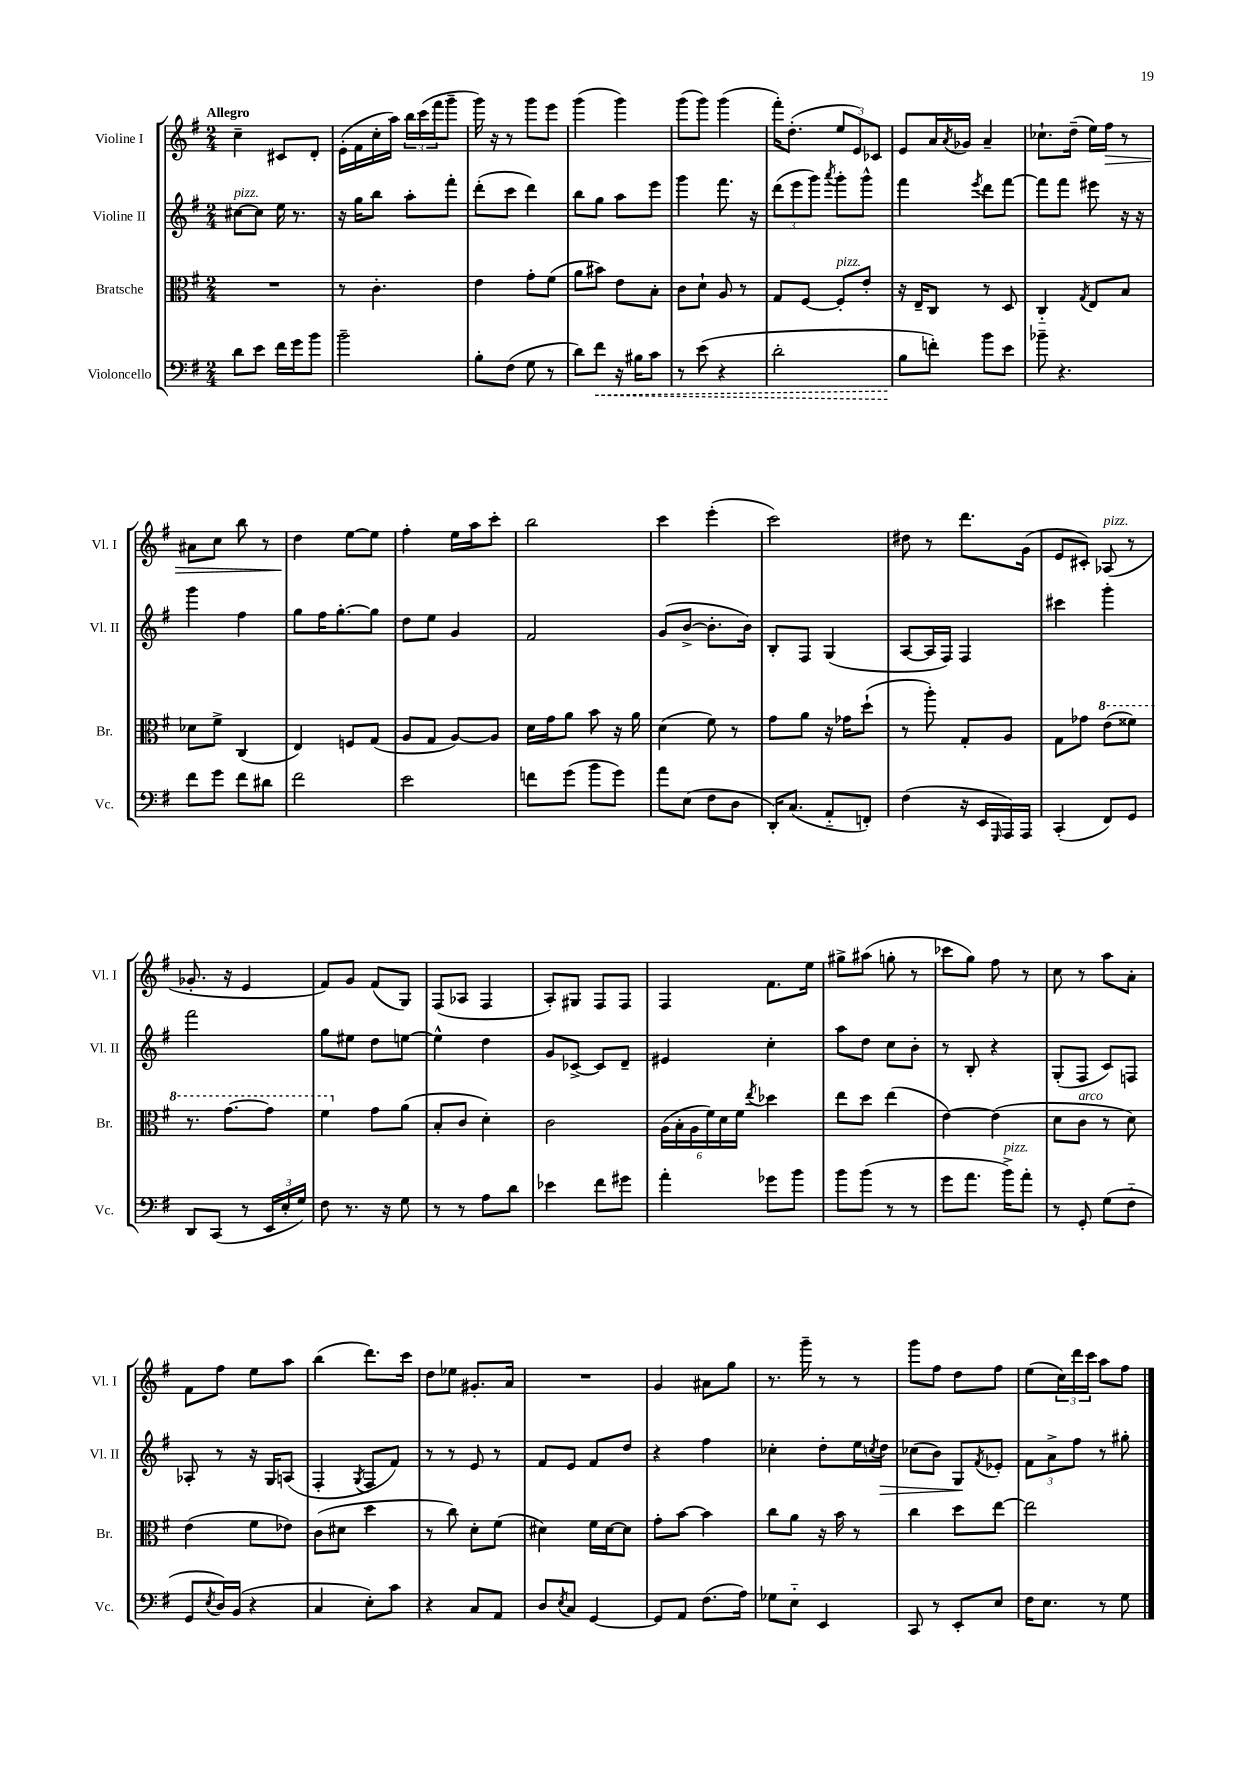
<<
\new StaffGroup <<
\new Staff = "s0" \with { instrumentName = "Violine I" shortInstrumentName = "Vl. I" } {
    \clef treble \key g \major \numericTimeSignature \time 2/4 \tempo "Allegro"
    c''4-- cis'8 d'8-. |
    e'16-.( fis'16 c''16-. a''16) \tuplet 3/2 { b''16 c'''16( fis'''16 } g'''8-- |
    g'''16) r16 r8 g'''8 e'''8 |
    g'''4( g'''4) |
    g'''8( g'''8) g'''4( |
    fis'''16-.) d''8.-.( \tuplet 3/2 { e''8 e'8) ces'8 } |
    e'8 a'16 \acciaccatura { a'8 } ges'16 a'4-- |
    ces''8.-! d''16--( e''16) fis''16\> r8 |
    ais'8 c''8 b''8 r8 |
    d''4\! e''8~ e''8 |
    fis''4-. e''16 a''16 c'''8-. |
    b''2 |
    c'''4 e'''4-.( |
    c'''2) |
    dis''8 r8 d'''8. g'16( |
    e'8 cis'8-.) aes8^\markup { \italic "pizz." }( r8 |
    ges'8.-. r16 e'4 |
    fis'8) g'8 fis'8( g8) |
    fis8( aes8 fis4 |
    a8-.) gis8 fis8 fis8 |
    fis4 fis'8. e''16 |
    gis''8-> ais''8( g''8-. r8 |
    ces'''8 g''8) fis''8 r8 |
    c''8 r8 a''8 a'8-. |
    fis'8 fis''8 e''8 a''8 |
    b''4( d'''8.) c'''16 |
    d''8 ees''8 gis'8.-. a'16 |
    R2 |
    g'4 ais'8 g''8 |
    r8. g'''16-- r8 r8 |
    g'''8 fis''8 d''8 fis''8 |
    e''8( \tuplet 3/2 { c''16) d'''16 c'''16 } a''8 fis''8 \bar "|." |
}
\new Staff = "s1" \with { instrumentName = "Violine II" shortInstrumentName = "Vl. II" } {
    \clef treble \key g \major \numericTimeSignature \time 2/4
    cis''8~^\markup { \italic "pizz." } cis''8 e''16 r8. |
    r16 g''16 b''8 a''8-. fis'''8-. |
    d'''8-.( c'''8 d'''4) |
    b''8 g''8 a''8 e'''8 |
    g'''4 fis'''8. r16 |
    \tuplet 3/2 { d'''8( e'''8 g'''8) } \acciaccatura { a'''8 } g'''8-. g'''8-^ |
    fis'''4 \acciaccatura { e'''8 } d'''8 fis'''8~ |
    fis'''8 fis'''8 eis'''8 r16 r16 |
    g'''4 fis''4 |
    g''8 fis''16 g''8.~-. g''8 |
    d''8 e''8 g'4 |
    fis'2 |
    g'8( b'8~-> b'8.-. b'16) |
    b8-. fis8 g4( |
    a8~ a16 fis16) fis4 |
    cis'''4 g'''4-. |
    fis'''2 |
    g''8 eis''8 d''8 e''8~ |
    e''4-^ d''4 |
    g'8 ces'8~-> ces'8 d'8-- |
    eis'4 c''4-. |
    a''8 d''8 c''8 b'8-. |
    r8 b8-. r4 |
    g8-.( fis8 c'8) f8 |
    aes8-. r8 r16 g16 a8( |
    fis4-. \acciaccatura { g8 } fis8 fis'8) |
    r8 r8 e'8 r8 |
    fis'8 e'8 fis'8 d''8 |
    r4 fis''4 |
    ces''4-. d''8-. e''16 \acciaccatura { c''8 } d''16\> |
    ces''8( b'8) g8\! \acciaccatura { fis'8 } ees'8-. |
    \tuplet 3/2 { fis'8 a'8-> fis''8 } r8 gis''8-. \bar "|." |
}
\new Staff = "s2" \with { instrumentName = "Bratsche" shortInstrumentName = "Br." } {
    \clef alto \key g \major \numericTimeSignature \time 2/4
    R2 |
    r8 c'4.-. |
    e'4 g'8-. fis'8( |
    a'8 bis'8) e'8 b8-. |
    c'8 d'8-! a8 r8 |
    g8 fis8~ fis8-.^\markup { \italic "pizz." } e'8-. |
    r16 e16-- c8 r8 d8 |
    c4-_ \acciaccatura { g8 } e8 b8 |
    des'8 fis'8-> c4( |
    e4) f8 g8( |
    a8 g8 a8~) a8 |
    d'16 g'16 a'8 b'8 r16 a'16 |
    d'4( fis'8) r8 |
    g'8 a'8 r16 ges'16 d''8-!( |
    r8 a''8-.) g8-. a8 |
    g8 ges'8 \ottava #1 e''8( fisis''8) |
    r8. g''8.~ g''8 |
    fis''4 \ottava #0 g'8 a'8( |
    b8-. c'8 d'4-.) |
    c'2 |
    \tuplet 6/4 { a16( b16-. a16 fis'16) d'16 fis'16 } \acciaccatura { e''8 } des''4 |
    e''8 d''8 e''4( |
    e'4~) e'4( |
    d'8 c'8^\markup { \italic "arco" } r8 d'8) |
    e'4( fis'8 ees'8) |
    c'8( dis'8 d''4 |
    r8 c''8) d'8-. fis'8( |
    dis'4) fis'16 dis'16~ dis'8 |
    g'8-. b'8~ b'4 |
    c''8 a'8 r16 b'16 r8 |
    c''4 d''8 e''8~ |
    e''2 \bar "|." |
}
\new Staff = "s3" \with { instrumentName = "Violoncello" shortInstrumentName = "Vc." } {
    \clef bass \key g \major \numericTimeSignature \time 2/4
    d'8 e'8 fis'16 g'16 b'8 |
    b'2-- |
    b8-. fis8( g8 r8 |
    d'8) \once \override Hairpin.style = #'dashed-line fis'8\< r16 bis16 c'8 |
    r8 e'8( r4 |
    d'2-. |
    b8\! f'8-.) b'8 e'8 |
    bes'8-- r4. |
    fis'8 g'8 fis'8 dis'8 |
    fis'2 |
    e'2 |
    f'8 g'8( b'8 g'8) |
    a'8 e8( fis8 d8 |
    d,16-.) c8.( a,8-_ f,8-.) |
    fis4( r16 e,16 \grace { g,,16 } a,,16) a,,16 |
    c,4-.( fis,8) g,8 |
    d,8 c,8( r8 \tuplet 3/2 { e,16 e16-. g16) } |
    fis8 r8. r16 g8 |
    r8 r8 a8 d'8 |
    ees'4 fis'8 gis'8 |
    a'4-. ges'8 b'8 |
    b'8 b'8( r8 r8 |
    g'8 a'8. b'16->^\markup { \italic "pizz." }) a'8-. |
    r8 g,8-. g8( fis8-_ |
    g,8 \acciaccatura { e8 } d16) b,16( r4 |
    c4 e8-.) c'8 |
    r4 c8 a,8 |
    d8 \acciaccatura { e8 } c8 g,4~ |
    g,8 a,8 fis8.( a16) |
    ges8 e8-_ e,4 |
    c,8 r8 e,8-. e8 |
    fis16 e8. r8 g8 \bar "|." |
}
>>
>>
\layout { \context { \Score \remove "Bar_number_engraver" } }
